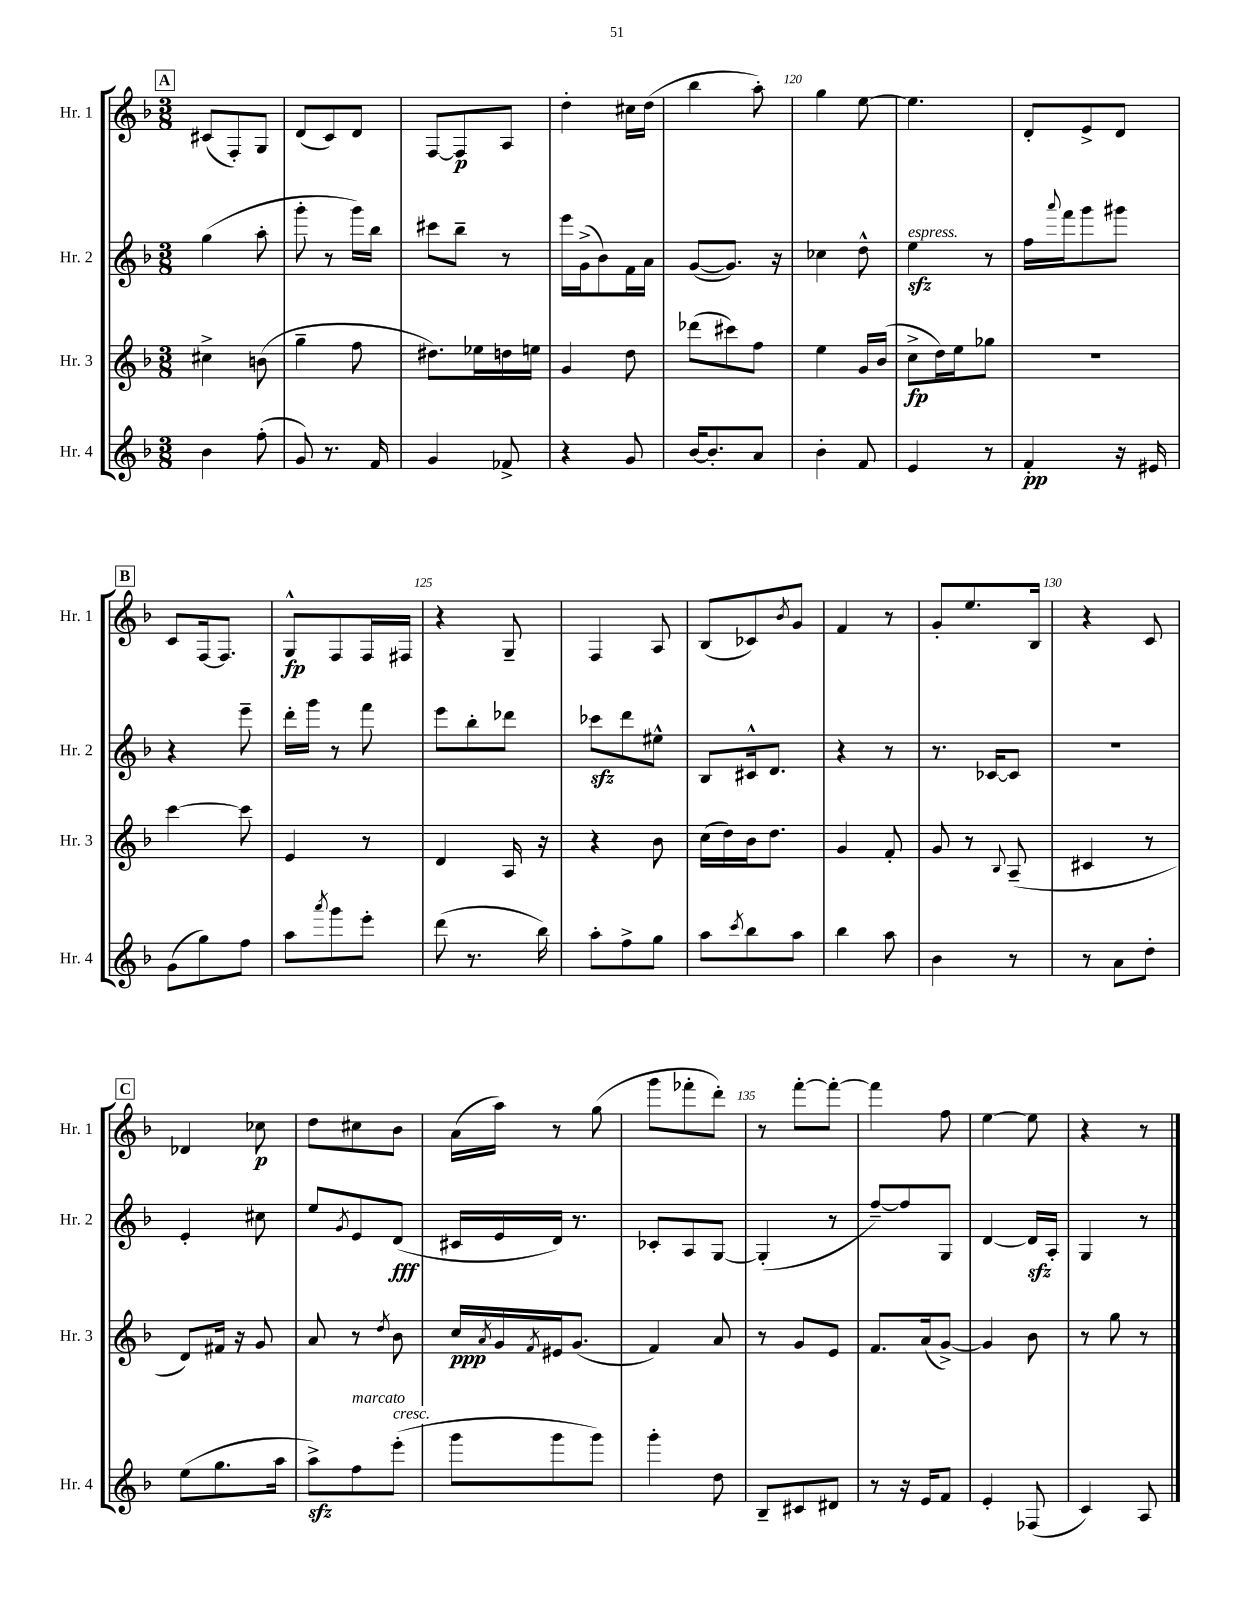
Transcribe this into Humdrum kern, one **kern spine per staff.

**kern	**kern	**kern	**kern
*staff4	*staff3	*staff2	*staff1
*clefG2	*clefG2	*clefG2	*clefG2
*k[b-]	*k[b-]	*k[b-]	*k[b-]
*M3/8	*M3/8	*M3/8	*M3/8
4b-	4cc#^	(4gg	(8c#
.	.	.	8F')
(8ff'	(8b	8aa'	8G
=	=	=	=
8g)	4gg~	8ggg'	(8d
8.r	.	8r	8c)
.	8ff	16ggg)	8d
16f	.	16bb-	.
=	=	=	=
4g	8.dd#)	8ccc#	[8F
.	.	8bb-~	8F]
.	16ee-	.	.
8f-^	16dd	8r	8A
.	16ee	.	.
=	=	=	=
4r	4g	16eee	4dd'
.	.	(16g^	.
.	.	8b-)	.
8g	8dd	16f	16cc#
.	.	16a	(16dd
=	=	=	=
[16b-	(8ddd-	([8g	4bb-
8.b-']	.	.	.
.	8ccc#)	8.g])	.
8a	8ff	.	8aa')
.	.	16r	.
=	=	=	=
4b-'	4ee	4cc-	4gg
8f	16g	8dd^^	[8ee
.	(16b-	.	.
=	=	=	=
4e	8cc^	4ee	4.ee]
.	16dd)	.	.
.	16ee	.	.
8r	8gg-	8r	.
=	=	=	=
4f'	4.r	16ff	8d'
.	.	8qqaaa	.
.	.	16fff	.
.	.	8ggg	8e^
16r	.	8ggg#	8d
16e#	.	.	.
=	=	=	=
(8g	[4ccc	4r	8c
8gg)	.	.	[16F
.	.	.	8.F]
8ff	8ccc]	8eee~	.
=	=	=	=
8aa	4e	16ddd'	8G^^
.	.	16ggg	.
8qaaa	.	.	.
8ggg	.	8r	8F
8eee'	8r	8fff	16F
.	.	.	16F#
=	=	=	=
(8ddd	4d	8eee	4r
8.r	.	8bb-'	.
.	16A	8ddd-	8G~
16bb-)	16r	.	.
=	=	=	=
8aa'	4r	8ccc-	4F
8ff^	.	8ddd	.
8gg	8b-	8ee#^^	8A
=	=	=	=
8aa	(16cc	8B-	(8B-
.	16dd)	.	.
8qccc	.	.	.
8bb-	16b-	16c#^^	8c-)
.	8.dd	8.d	.
.	.	.	8qb-
8aa	.	.	8g
=	=	=	=
4bb-	4g	4r	4f
8aa	8f'	8r	8r
=	=	=	=
4b-	8g	8.r	8g'
.	8r	.	8.ee
.	.	[16c-	.
.	8qqB-	.	.
8r	(8A~	8c-]	.
.	.	.	16B-
=	=	=	=
8r	4c#	4.r	4r
8a	.	.	.
8dd'	8r	.	8c
=	=	=	=
(8ee	8d)	4e'	4d-
8.gg	16f#	.	.
.	16r	.	.
.	8g	8cc#	8cc-
16aa	.	.	.
=	=	=	=
8aa^)	8a	8ee	8dd
.	.	8qg	.
8ff	8r	8e	8cc#
.	8qdd	.	.
(8eee'	8b-	(8d	8b-
=	=	=	=
8ggg	16cc	16c#	(16a
.	8qa	.	.
.	16g	16e	16aa)
.	8qf	.	.
8ggg	16e#	16d)	8r
.	(8.g	8.r	.
8ggg)	.	.	(8gg
=	=	=	=
4ggg'	4f)	8c-'	8ggg
.	.	8A	8fff-'
8dd	8a	[8G	8ddd')
=	=	=	=
8B-~	8r	(4G']	8r
8c#	8g	.	[8fff'
8d#	8e	8r	8fff'_
=	=	=	=
8r	8.f	[8ff~)	4fff]
16r	.	8ff]	.
16e	(16a	.	.
8f	[8g^)	8G	8ff
=	=	=	=
4e'	4g]	[4d	[4ee
(8F-	8b-	16d]	8ee]
.	.	16A'	.
=	=	=	=
4c)	8r	4G	4r
.	8gg	.	.
8A	8r	8r	8r
==	==	==	==
*-	*-	*-	*-
